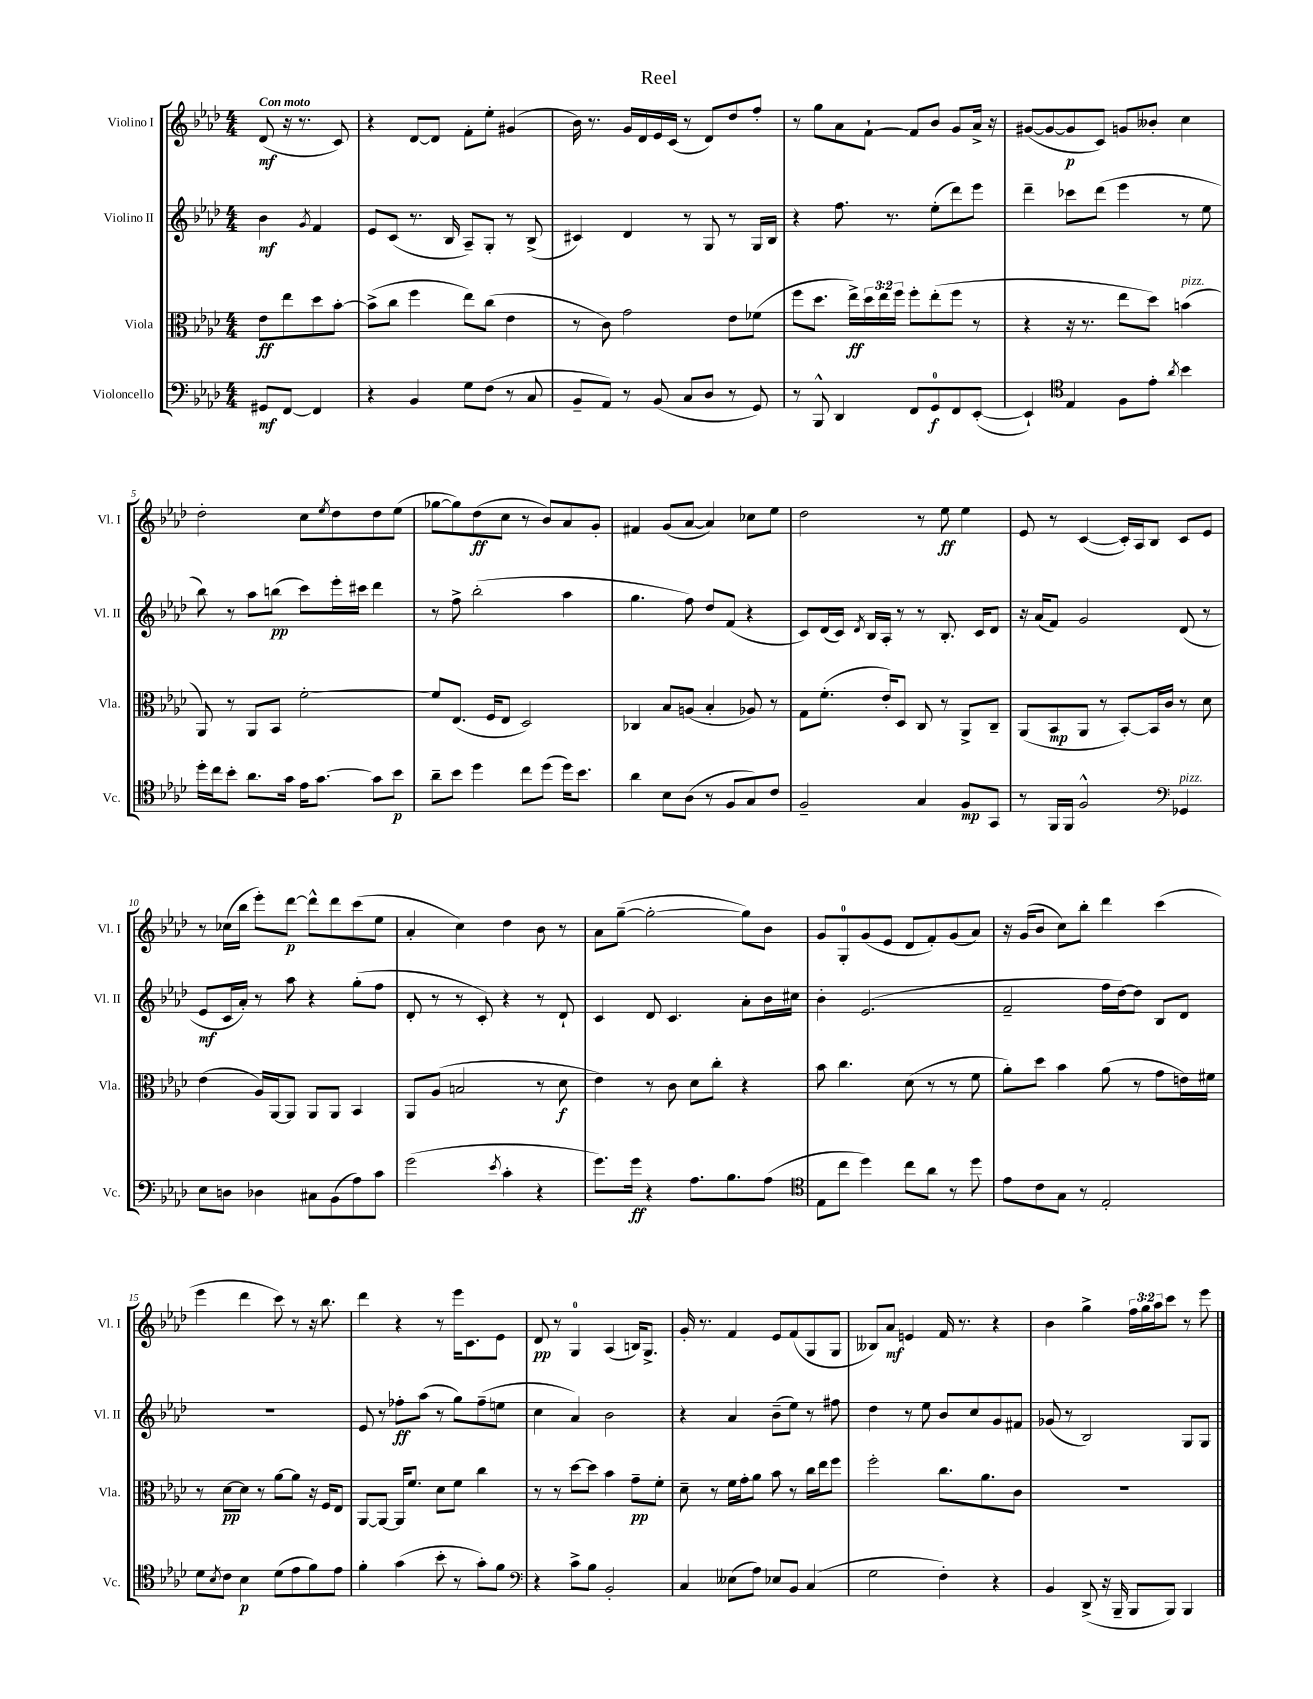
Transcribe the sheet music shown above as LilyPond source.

\header { title = "Reel" }
<<
\new StaffGroup <<
\new Staff = "s0" \with { instrumentName = "Violino I" shortInstrumentName = "Vl. I" } {
    \clef treble \key aes \major \numericTimeSignature \time 4/4 \override Staff.TupletNumber.text = #tuplet-number::calc-fraction-text \partial 2 \tempo "Con moto"
    des'8\mf( r16 r8. c'8) |
    r4 des'8~ des'8 f'8-. ees''8-. gis'4( |
    bes'16) r8. g'16 des'16 ees'16 c'16( r8 des'8) des''8 f''8-. |
    r8 g''8 aes'8 f'8~-! f'8 bes'8 g'8 aes'16-> r16 |
    gis'8~( gis'8~ gis'8\p c'8) g'8 beses'8-. c''4 |
    des''2-. c''8 \acciaccatura { ees''8 } des''8 des''8 ees''8( |
    ges''8~ ges''8) des''8\ff( c''8 r8 bes'8) aes'8 g'8-. |
    fis'4 g'8( aes'8~ aes'4) ces''8 ees''8 |
    des''2 r8 ees''8\ff ees''4 |
    ees'8 r8 c'4~( c'16-.) aes16 bes8 c'8 ees'8 |
    r8 ces''16( bes''16 ees'''8-.) des'''8~\p des'''8-^ des'''8 c'''8( ees''8 |
    aes'4-. c''4) des''4 bes'8 r8 |
    aes'8 g''8~--( g''2~-. g''8) bes'8 |
    g'8 g8-0-. g'8( ees'8 des'8 f'8-.) g'8( aes'8) |
    r16 g'16( bes'8 c''8) bes''8-. des'''4 c'''4( |
    ees'''4 des'''4 c'''8) r8 r16 bes''8. |
    des'''4 r4 r8 ees'''16 c'8. ees'8 |
    des'8\pp r8 g4-0 aes4( b16) g8.-> |
    g'16-. r8. f'4 ees'8 f'8( g8 g8 |
    beses8) aes'8\mf e'4 f'16 r8. r4 |
    bes'4 g''4-> \tuplet 3/2 { f''16 g''16 aes''16 } c'''8 r8 ees'''8 \bar "|." |
}
\new Staff = "s1" \with { instrumentName = "Violino II" shortInstrumentName = "Vl. II" } {
    \clef treble \key aes \major \numericTimeSignature \time 4/4 \partial 2
    bes'4\mf \acciaccatura { g'8 } f'4 |
    ees'8 c'8( r8. bes16 aes8--) g8-. r8 bes8->( |
    cis'4) des'4 r8 g8 r8 g16 bes16 |
    r4 f''8. r8. ees''8-.( des'''8) ees'''8 |
    des'''4-- ces'''8 des'''8( ees'''4 r8 ees''8 |
    bes''8) r8 aes''8 b''8\pp( c'''8) ees'''16-. cis'''16 des'''4 |
    r8 f''8-> bes''2-.( aes''4 |
    g''4. f''8) des''8 f'8( r4 |
    c'8) des'16( c'16) \acciaccatura { des'8 } bes16 aes16-. r8 r8 bes8.-. c'16 des'8 |
    r16 aes'16( f'8) g'2 des'8( r8 |
    ees'8\mf c'16 aes'16-.) r8 aes''8 r4 g''8-.( f''8 |
    des'8-. r8 r8 c'8-.) r4 r8 des'8-! |
    c'4 des'8 c'4. aes'8-. bes'16 cis''16 |
    bes'4-. ees'2.( |
    f'2-- f''16 des''16~) des''8 bes8 des'8 |
    R1 |
    ees'8 r8 fes''8-.\ff aes''8( r8 g''8) fes''8--( e''8 |
    c''4 aes'4) bes'2 |
    r4 aes'4 bes'8--( ees''8) r8 fis''8 |
    des''4 r8 ees''8 bes'8 c''8 g'8 fis'8 |
    ges'8( r8 bes2) g8 g8 \bar "|." |
}
\new Staff = "s2" \with { instrumentName = "Viola" shortInstrumentName = "Vla." } {
    \clef alto \key aes \major \numericTimeSignature \time 4/4 \override Staff.TupletNumber.text = #tuplet-number::calc-fraction-text \partial 2
    ees'8\ff ees''8 des''8 bes'8~-. |
    bes'8->( c''8 f''4 ees''8) c''8( ees'4 |
    r8 c'8) g'2 ees'8 fes'8( |
    f''8 des''8. ees''16->\ff) \tuplet 3/2 { des''16 ees''16 f''16 } f''8-. ees''8-.( f''8 r8 |
    r4 r16 r8. ees''8 des''8) b'4^\markup { \italic "pizz." }( |
    aes,8) r8 aes,8 bes,8 f'2~-. |
    f'8 ees8.( f16 ees8 des2) |
    ces4 bes8 a8( bes4-. aes8) r8 |
    g8 f'8.-.( ees'16-.) des8 c8 r8 aes,8-> c8-- |
    aes,8( bes,8\mp aes,8 r8 bes,8~-.) bes,16 c'16 r8 des'8 |
    ees'4( aes16) aes,16~ aes,8 aes,8 aes,8 bes,4 |
    aes,8 aes8( b2 r8 des'8\f |
    ees'4) r8 c'8 des'8 c''8-. r4 |
    bes'8 c''4. des'8( r8 r8 f'8 |
    aes'8-.) des''8 bes'4 aes'8( r8 g'8 e'16) fis'16 |
    r8 des'8~\pp des'8 r8 aes'8~ aes'8 r16 f16 ees8 |
    aes,8~ aes,8~ aes,16 f'8. des'8 f'8 c''4 |
    r8 r8 des''8~ des''8 bes'4 g'8--\pp f'8-. |
    des'8-- r8 f'16 g'16-. aes'8 bes'8 r8 c''16 ees''16 f''8 |
    f''2-. c''8. aes'8. c'8 |
    R1 \bar "|." |
}
\new Staff = "s3" \with { instrumentName = "Violoncello" shortInstrumentName = "Vc." } {
    \clef bass \key aes \major \numericTimeSignature \time 4/4 \partial 2
    gis,8\mf f,8~ f,4 |
    r4 bes,4 g8 f8( r8 c8 |
    bes,8-- aes,8) r8 bes,8( c8 des8 r8 g,8) |
    r8 bes,,8-^ des,4 f,8 g,8-0\f f,8 ees,8~-.( |
    ees,4-!) \clef tenor ees4 f8 ees'8-. \acciaccatura { aes'8 } bes'4 |
    des''16-. c''16 bes'8-. aes'8. g'16 ees'16 g'8.~ g'8 bes'8\p |
    aes'8-- bes'8 des''4 c''8 des''8( des''16) bes'8. |
    aes'4 bes8 aes8( r8 f8 g8) c'8 |
    f2-- g4 f8\mp g,8 |
    r8 f,16 f,16 f2-^ \clef bass ges,4^\markup { \italic "pizz." } |
    ees8 d8 des4 cis8 bes,8( aes8) c'8 |
    g'2( \acciaccatura { ees'8 } c'4-. r4 |
    g'8.) g'16\ff r4 aes8. bes8. aes8( |
    \clef tenor ees8 c''8 des''4) c''8 aes'8 r8 des''8 |
    ees'8 c'8 g8 r8 ees2-. |
    des'8 \acciaccatura { bes8 } c'8 bes4\p des'8( ees'8 f'8) ees'8 |
    f'4-. g'4( bes'8-. r8 g'8-.) f'8 |
    \clef bass r4 c'8-> bes8 bes,2-. |
    c4 eeses8( aes8) ees8 bes,8 c4( |
    g2 f4-.) r4 |
    bes,4 des,8->( r16 bes,,16-- bes,,8 bes,,8) bes,,4 \bar "|." |
}
>>
>>
